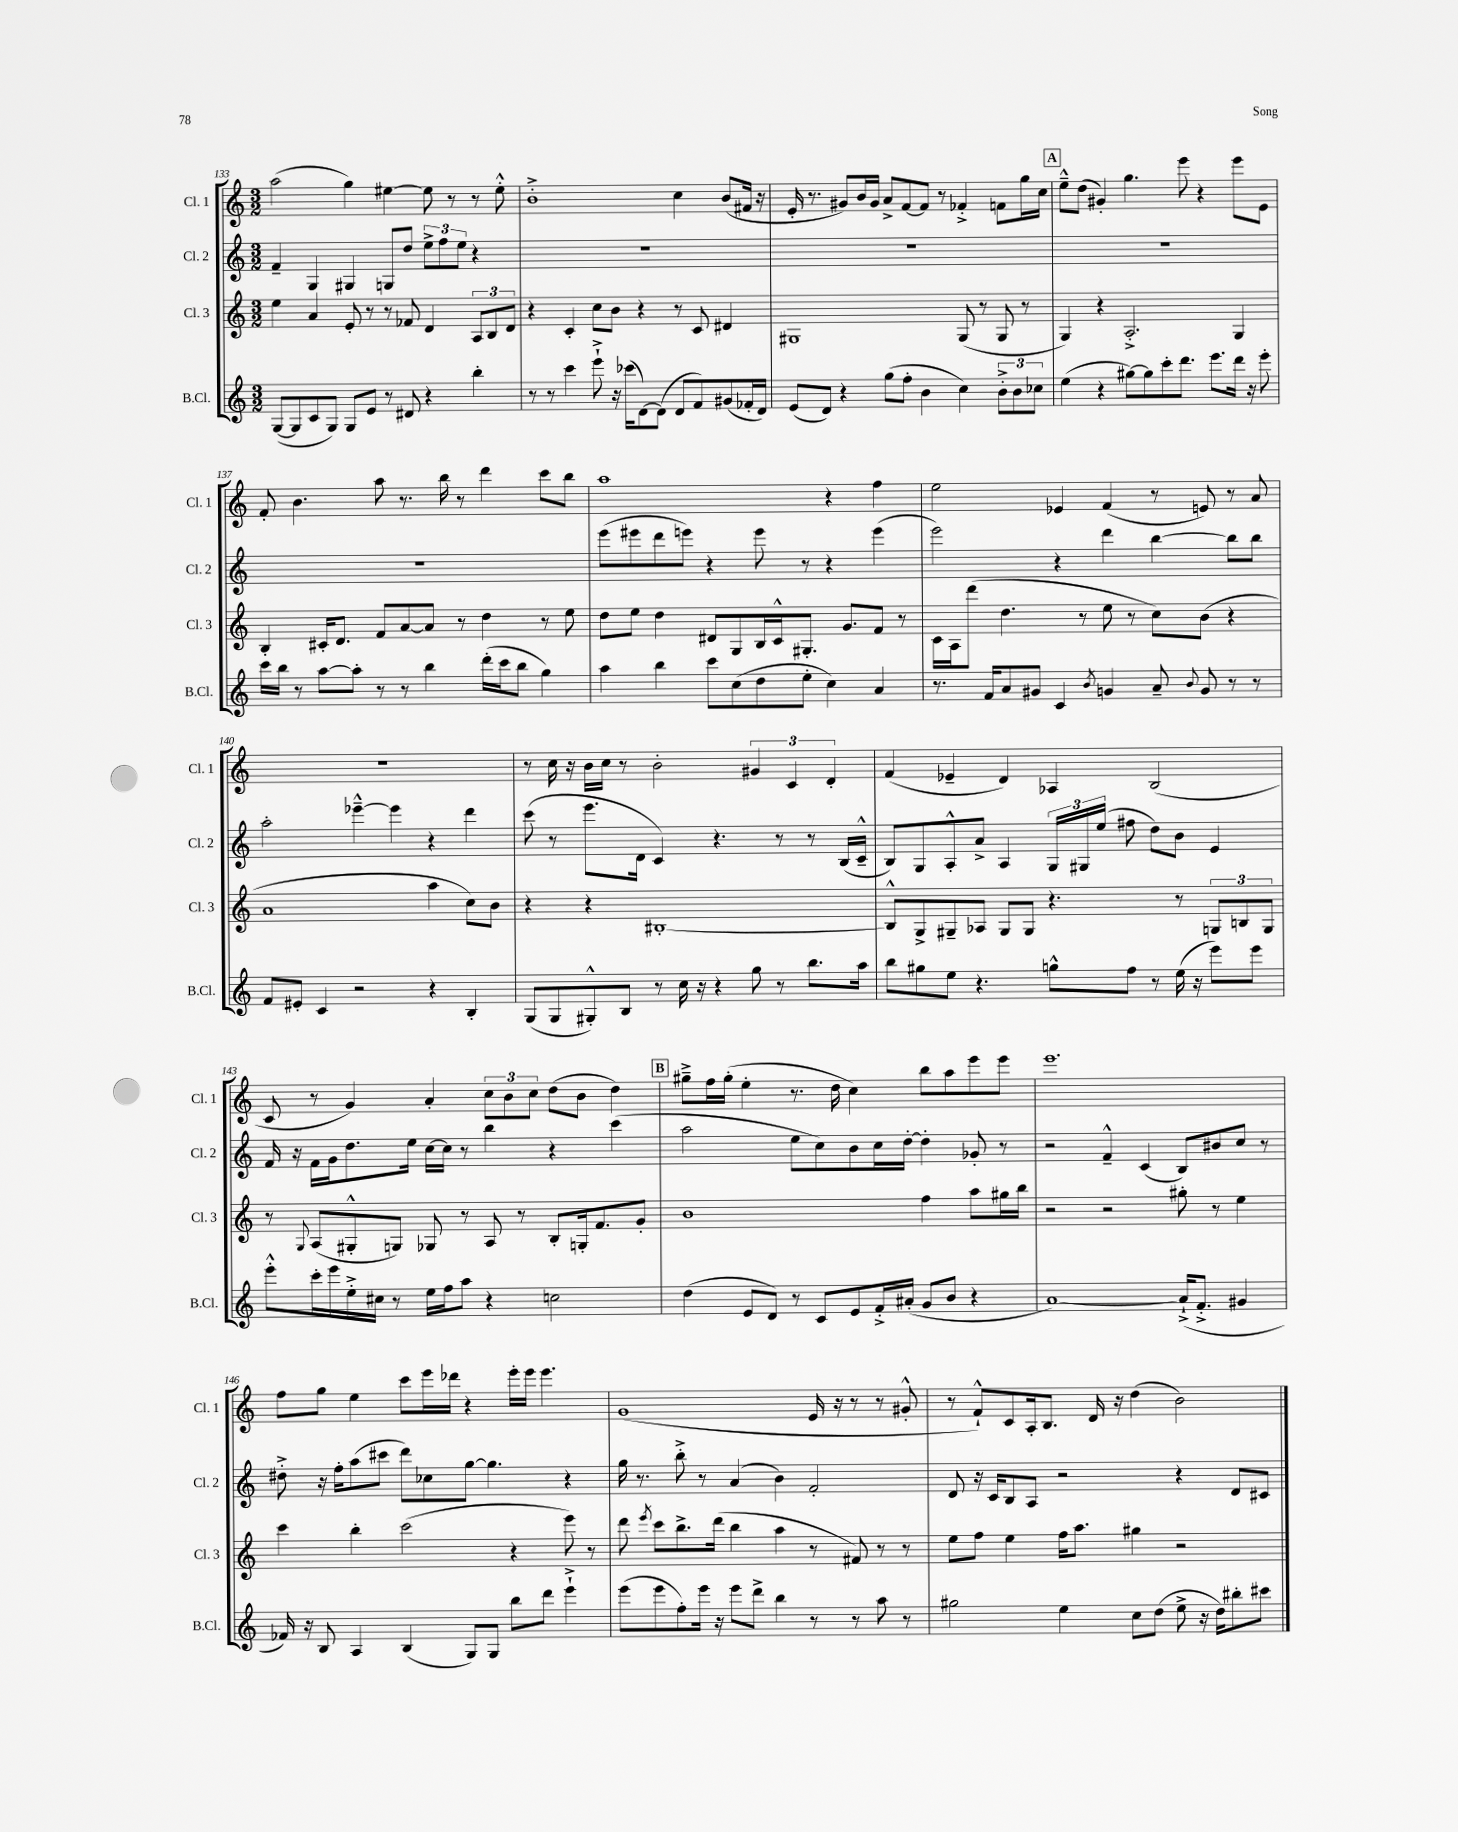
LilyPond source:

<<
\new StaffGroup <<
\new Staff = "s0" \with { instrumentName = "Cl. 1" shortInstrumentName = "Cl. 1" } {
    \clef treble \key c \major \numericTimeSignature \time 3/2
    \autoBeamOff a''2( g''4) eis''4~ eis''8 r8 r8 eis''8-.-^ |
    b'1-.-> c''4 b'8[( fis'16] r16 |
    e'16-. r8. gis'8[) b'16 gis'16] a'8[-> f'8~ f'8] r8 fes'4-.-> f'8[ g''16 c''16] |
    \mark \markup { \box "A" } e''8[---^ d''8]( gis'4-.) g''4. e'''8 r4 e'''8[ e'8] |
    f'8-. b'4. a''8 r8. b''16 r8 d'''4 c'''8[ b''8] |
    a''1 r4 f''4 |
    e''2 ees'4 f'4( r8 e'8) r8 a'8 |
    R1. |
    r8 c''16 r16 b'16[ c''16] r8 b'2-. \tuplet 3/2 { gis'4 c'4 d'4-. } |
    f'4( ees'4-- d'4) aes4 b2( |
    c'8 r8 g'4) a'4-. \tuplet 3/2 { c''8[ b'8 c''8] } d''8[( b'8] d''4) |
    \mark \markup { \box "B" } gis''8[---> f''16 gis''16]-.( e''4-. r8. d''16 c''4) b''8[ a''8 e'''8 e'''8] |
    e'''1. |
    f''8[ g''8] e''4 c'''8[ e'''16 des'''16] r4 e'''16[-. e'''16] e'''4. |
    g'1( e'16 r16 r8 r8 gis'8-.-^ |
    r8 f'8[-!-^) c'8 a16-. b8.] d'16 r16 d''4( b'2) \bar "|." |
}
\new Staff = "s1" \with { instrumentName = "Cl. 2" shortInstrumentName = "Cl. 2" } {
    \clef treble \key c \major \numericTimeSignature \time 3/2
    \autoBeamOff f'4-- g4 gis4 g8[ d''8] \tuplet 3/2 { e''8[-> f''8 e''8] } r4 |
    R1. |
    R1. |
    \mark \markup { \box "A" } R1. |
    R1. |
    e'''8[( eis'''8 d'''8 e'''8]) r4 e'''8 r8 r4 e'''4( |
    e'''2) r4 d'''4 b''4~ b''8[ b''8] |
    a''2-. ees'''4~---^ ees'''4 r4 d'''4 |
    c'''8( r8 e'''8.[ d'16] c'4) r4. r8 r8 b16[( c'16]---^ |
    b8[) g8 a8-.-^ a'8]-> a4 \tuplet 3/2 { g16[ gis16 e''16]( } fis''8 d''8[) b'8] e'4 |
    f'16 r16 f'16[ g'16 d''8. e''16] c''16[~ c''16] r8 b''4 r4 c'''4( |
    \mark \markup { \box "B" } a''2 e''8[ c''8) b'8 c''16 d''16]~-. d''4-. ges'8-. r8 |
    r2 f'4---^ c'4( b8[) bis'8 c''8] r8 |
    dis''8-.-> r16 f''16[-. a''8( cis'''8] d'''8[) ces''8 g''8]~ g''4. r4 |
    g''16 r8. b''8-.-> r8 a'4( b'4) f'2-. |
    d'8 r16 c'16[ b8 a8] r2 r4 d'8[ cis'8] \bar "|." |
}
\new Staff = "s2" \with { instrumentName = "Cl. 3" shortInstrumentName = "Cl. 3" } {
    \clef treble \key c \major \numericTimeSignature \time 3/2
    \autoBeamOff e''4 a'4 e'8-. r8 r8 fes'8 d'4 \tuplet 3/2 { a8[ b8 d'8] } |
    r4 c'4-. c''8[ b'8] r4 r8 c'8 dis'4 |
    gis1 gis8( r8 gis8 r8 |
    \mark \markup { \box "A" } g4) r4 a2.-.-> g4 |
    b4-. cis'16[-. d'8.] f'8[ a'8~ a'8] r8 d''4 r8 e''8 |
    d''8[ e''8] d''4 dis'8[ g8 b16 c'16-^ gis8.]-. g'8.[ f'8] r8 |
    c'16[ a16 d'''8]( d''4. r8 e''8 r8 c''8[) b'8]( r4 |
    a'1 a''4 c''8[) b'8] |
    r4 r4 bis1~-. |
    bis8[-^ g8-> gis8-- aes8] gis8[ gis8] r4. r8 \tuplet 3/2 { g8[ b8 g8] } |
    r8 \appoggiatura { g8 } a8[( gis8-.-^ g8]) ges8 r8 a8 r8 b8[-. g16-. f'8. g'8]-. |
    \mark \markup { \box "B" } b'1 f''4 a''8[ gis''16 b''16] |
    r2 r2 gis''8-. r8 e''4 |
    c'''4 b''4-. c'''2( r4 e'''8) r8 |
    d'''8 \acciaccatura { e'''8 } c'''8[ b''8.-> d'''16]( b''4 a''4 r8 fis'8) r8 r8 |
    e''8[ f''8] e''4 f''16[ a''8.] gis''4 r2 \bar "|." |
}
\new Staff = "s3" \with { instrumentName = "B.Cl." shortInstrumentName = "B.Cl." } {
    \clef treble \key c \major \numericTimeSignature \time 3/2
    \autoBeamOff g8[~( g8 c'8 g8]) g8[ e'8] r8 dis'8 r4 b''4-. |
    r8 r8 c'''4 e'''8-!-> r16 ces'''16[( d'8~) d'8]( d'8[ f'8) gis'8( fes'16-. d'16]) |
    e'8[( d'8]) r4 g''8[( f''8]-. b'4 c''4) \tuplet 3/2 { b'8[-.-> b'8 ces''8] } |
    \mark \markup { \box "A" } e''4( r4 gis''8[~) gis''8 c'''8-. d'''8.] e'''8.[ d'''16] r16 e'''8-. |
    c'''16[ b''16] r8 a''8[~ a''8]-. r8 r8 b''4 d'''16[-.( c'''16 b''8] g''4) |
    a''4 b''4 c'''8[ c''8( d''8 e''8]-. c''4) a'4 |
    r8. f'16[ a'8 gis'8] c'4 \acciaccatura { b'8 } g'4 a'8-- \appoggiatura { b'8 } g'8 r8 r8 |
    f'8[ eis'8]-. c'4 r2 r4 b4-. |
    g8[( g8 gis8-.-^) b8] r8 c''16 r16 r4 g''8 r8 b''8.[ a''16] |
    b''8[ gis''8 e''8] r4. g''8[-^ f''8] r8 e''16( r16 e'''8[) e'''8] |
    e'''8[-.-^ c'''16-. e'''16 e''16-.-> cis''16] r8 e''16[ f''16 a''8] r4 c''2 |
    \mark \markup { \box "B" } d''4( e'8[ d'8]) r8 c'8[ e'8 f'16-.-> ais'16]-.( g'8[ b'8] r4 |
    a'1~) a'16[-!->( f'8.]-.-> gis'4 |
    fes'16) r16 b8 a4 b4( g8[) g8] b''8[ d'''8] e'''4-!-> |
    e'''8[( e'''8 f''8-.) e'''16] r16 e'''8[ d'''8]-> b''4 r8 r8 a''8 r8 |
    gis''2 e''4 c''8[ d''8]( e''8-> r16 d''16[) bis''8-. cis'''8] \bar "|." |
}
>>
>>
\layout { \context { \Score currentBarNumber = #133 } }
